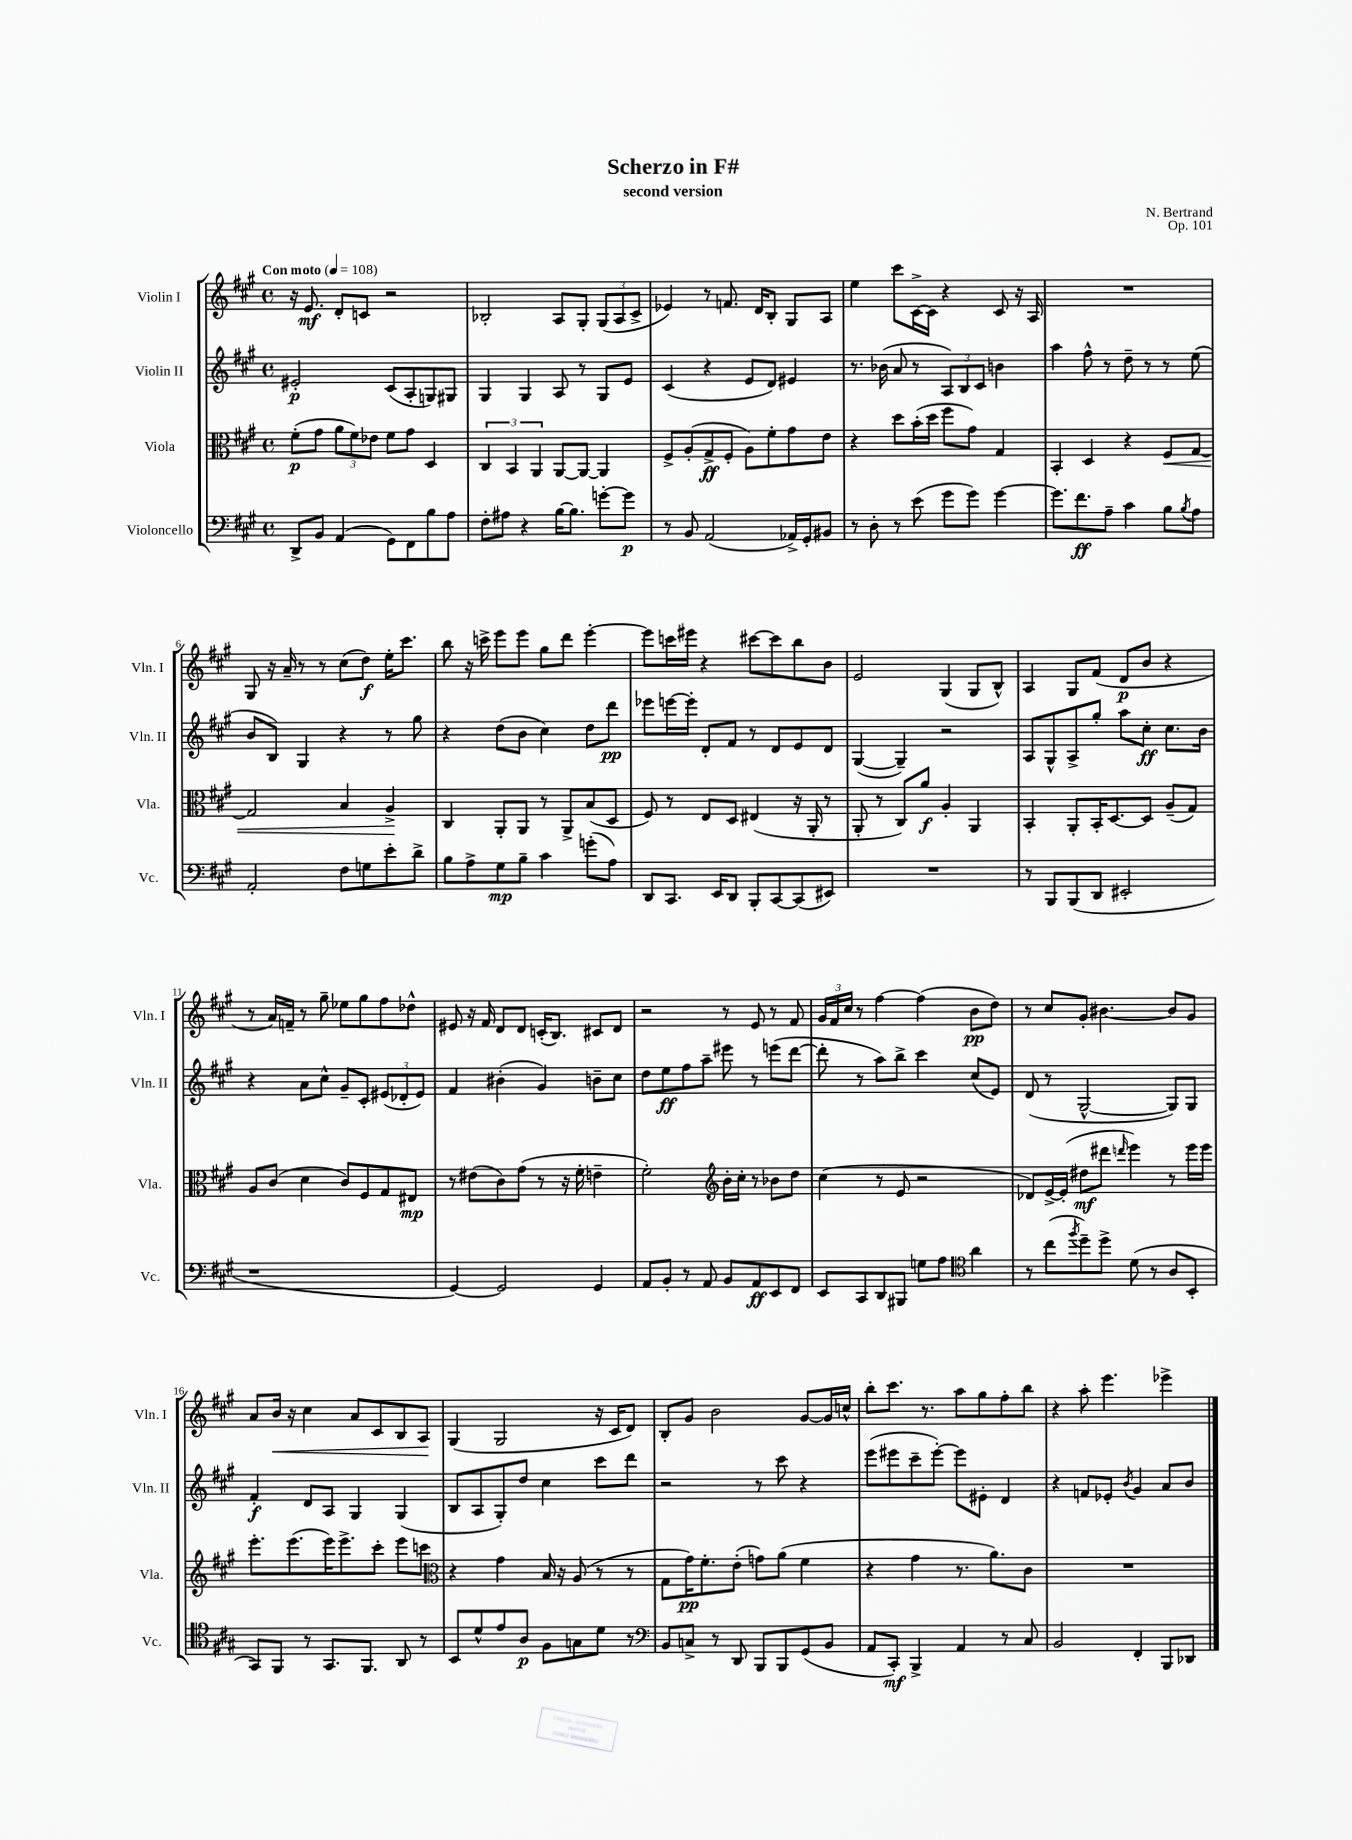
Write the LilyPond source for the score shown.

\header { title = "Scherzo in F#" composer = "N. Bertrand" subtitle = "second version" opus = "Op. 101" }
<<
\new StaffGroup <<
\new Staff = "s0" \with { instrumentName = "Violin I" shortInstrumentName = "Vln. I" } {
    \clef treble \key a \major \defaultTimeSignature \time 4/4 \tempo "Con moto" 4 = 108
    r16 e'8.\mf d'8-. c'8 r2 |
    bes2-. a8 gis8-. \tuplet 3/2 { gis8( a8 cis'8-> } |
    ees'4) r8 f'8. d'16 b8-. gis8 a8 |
    e''4 cis'''8 cis'16~-> cis'16 r4 cis'8 r16 a16 |
    R1 |
    gis8 r16 a'16-- r8 r8 cis''8( d''8\f) e''16-. cis'''8. |
    b''8 r16 c'''16-> e'''8 e'''8 gis''8 d'''8 e'''4~-. |
    e'''8 c'''16 eis'''16 r4 cis'''8~ cis'''8 b''8 b'8 |
    e'2 gis4( gis8 b8-^) |
    a4 gis8 fis'8( d'8\p b'8 r4 |
    r8 a'16) f'16-- r8 gis''8-- ees''8 gis''8 fis''8 des''8-^ |
    eis'8 r16 fis'16 d'8 d'8 c'16-.( b8.) cis'8 d'8 |
    r2 r8 e'8 r8 fis'8 |
    \tuplet 3/2 { gis'16 fis'16 cis''16 } r8 fis''4~ fis''4( b'8\pp d''8) |
    r8 cis''8 gis'8-. bis'4.~ bis'8 gis'8 |
    a'8 b'16\< r16 cis''4 a'8 cis'8 b8 a8\! |
    gis4( gis2 r16 cis'16 d'8) |
    b8-. gis'8 b'2 gis'8~ gis'16 c''16-^ |
    b''8-. cis'''8. r8. a''8 gis''8 fis''8-. b''8 |
    r4 a''8-. e'''4. ees'''4-> \bar "|." |
}
\new Staff = "s1" \with { instrumentName = "Violin II" shortInstrumentName = "Vln. II" } {
    \clef treble \key a \major \defaultTimeSignature \time 4/4
    eis'2-.\p cis'8( a8-. g8) gis8 |
    gis4 gis4 a8 r8 gis8 e'8 |
    cis'4( r4 e'8 d'8) eis'4 |
    r8. bes'16( a'8 r8 \tuplet 3/2 { a8) b8 cis'8 } b'4 |
    a''4 fis''8-^ r8 d''8-- r8 r8 e''8( |
    b'8 b8) gis4 r4 r8 gis''8 |
    r4 d''8( b'8 cis''4) d''8 d'''8\pp |
    ees'''8 e'''16~ e'''16-. d'8-. fis'8 r8 d'8 e'8 d'8 |
    gis4~( gis4--) r2 |
    a8 gis8-^ a8-> gis''8-. a''8 cis''8-.\ff cis''8. b'16 |
    r4 a'8 cis''8-^ gis'8-- cis'8-. \tuplet 3/2 { eis'8( des'8-. eis'8) } |
    fis'4 bis'4-.( gis'4) b'8-- cis''8 |
    d''8 e''8\ff fis''8 a''8-- eis'''8 r8 e'''8( d'''8~ |
    d'''8-. r8 a''8) b''8-> cis'''4 cis''8( e'8) |
    d'8( r8 gis2~-^ gis8) gis8 |
    fis'4-.\f d'8 a8 gis4 gis4( |
    b8 a8 gis8-.) d''8 cis''4 cis'''8 d'''8 |
    r2 r8 cis'''8 r4 |
    e'''8( eis'''8 cis'''8-- eis'''8~-.) eis'''8 eis'8-. d'4 |
    r4 f'8 ees'8-. \acciaccatura { b'8 } gis'4 a'8 b'8 \bar "|." |
}
\new Staff = "s2" \with { instrumentName = "Viola" shortInstrumentName = "Vla." } {
    \clef alto \key a \major \defaultTimeSignature \time 4/4
    fis'8-.\p( gis'8 \tuplet 3/2 { a'8 fis'8) ees'8 } fis'8 gis'8 d4 |
    \tuplet 3/2 { cis4 b,4 a,4 } a,8~ a,8~ a,4 |
    fis8-> a8-.( gis8->\ff fis8-. a8) fis'8-. gis'8 e'8 |
    r4 d''8 b'16-.( d''16 fis''8 gis'8) gis4 |
    b,4-. d4 r4 fis8\< gis8~ |
    gis2 b4 a4->\! |
    cis4 a,8-. a,8 r8 a,8-> b8( d8 |
    fis8) r8 e8 d8 eis4( r16 a,16-. r8 |
    a,8-. r8 cis8) a'8\f a4-. a,4 |
    b,4-. a,8-. b,16-. d8.~ d8 a8--( gis8) |
    a8 cis'8( d'4 cis'8) fis8 gis8 eis8\mp |
    r8 eis'8( cis'8) gis'8( r8 r16 fis'16-. e'4-- |
    fis'2-.) \clef treble b'16-. cis''16-. r8 bes'8 d''8 |
    cis''4( r8 e'8 r2 |
    des'8) e'16~-> e'16-.( dis''8\mf dis'''8 \grace { d'''16 } e'''4) r8 e'''16 e'''16 |
    e'''8.-. e'''8.( e'''16) e'''8.-> cis'''8-. e'''8 c'''8 |
    \clef alto r4 gis'4 b16 r16 a8( r8 r8 |
    gis8 gis'16\pp) fis'8.-. e'8-.( g'8) a'8( fis'4 |
    r4 gis'4 r8. a'8.) cis'8 |
    R1 \bar "|." |
}
\new Staff = "s3" \with { instrumentName = "Violoncello" shortInstrumentName = "Vc." } {
    \clef bass \key a \major \defaultTimeSignature \time 4/4
    d,8-> b,8 a,4( gis,8) fis,8 b8 a8 |
    fis8-. ais8 r4 b16~ b8. g'8~-. g'8\p |
    r8 b,8 a,2( aes,16->) gis,16-. bis,8 |
    r8 d8-. r8 e'8( gis'8 gis'8) gis'4~ |
    gis'8. fis'8.\ff a8-- cis'4 b8 \acciaccatura { b8 } a8 |
    a,2-. fis8 g8 e'8-. d'8-> |
    b8 a8-> gis8\mp b8-- cis'4 g'8-.( a8) |
    d,8 cis,8. e,16 d,8 b,,8-. cis,8~ cis,8( eis,8) |
    R1 |
    r8 b,,8 b,,8( d,8 eis,2-. |
    r1 |
    gis,4~) gis,2 gis,4 |
    a,8 b,8-. r8 a,8 b,8 a,8\ff e,8 fis,8 |
    e,8 cis,8 d,8 bis,,8 g8 a8 \clef tenor a'4 |
    r8 cis''8( \acciaccatura { fis''8 } d''8--) d''8-> d'8( r8 a8 b,8-. |
    gis,8) fis,8 r8 gis,8. fis,8. a,8 r8 |
    b,8 d'8-^ e'8 a8\p fis8 g8 d'8 r8 |
    \clef bass b,8 c8-> r8 d,8 b,,8 b,,8 gis,8( b,8 |
    a,8 cis,8-.\mf) b,,4-> a,4 r8 cis8 |
    b,2 fis,4-. b,,8 des,8 \bar "|." |
}
>>
>>
